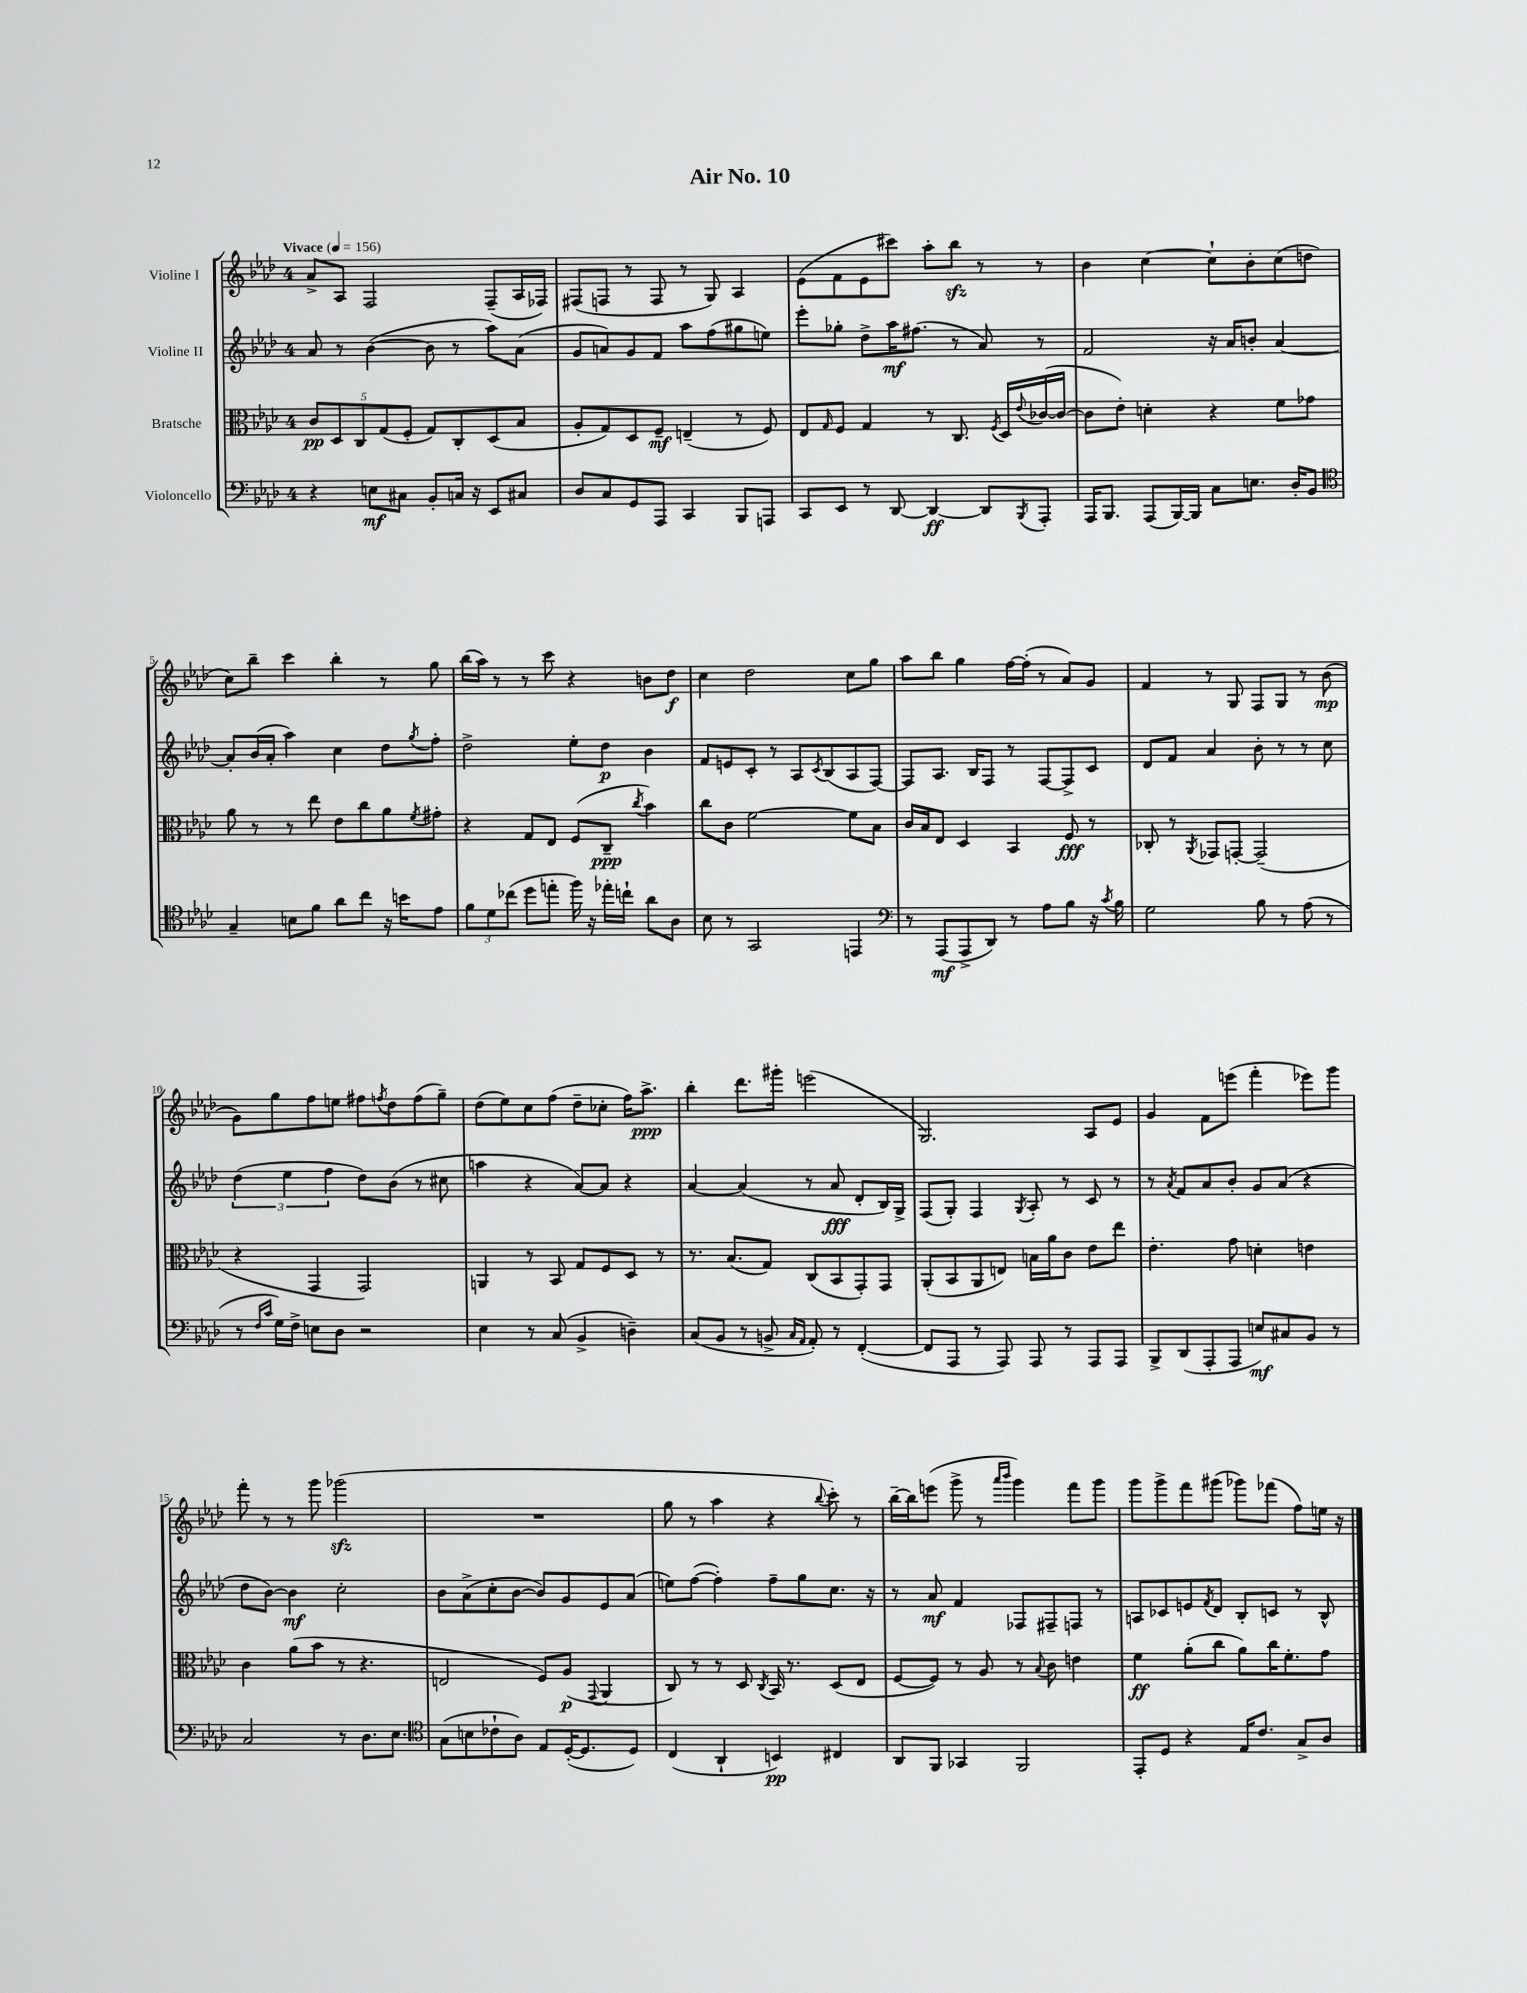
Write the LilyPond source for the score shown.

\header { title = "Air No. 10" }
<<
\new StaffGroup <<
\new Staff = "s0" \with { instrumentName = "Violine I" } {
    \clef treble \key aes \major \once \override Staff.TimeSignature.style = #'single-digit \time 4/4 \tempo "Vivace" 4 = 156
    aes'8-> aes8 f2 f8--( aes16 fes16) |
    fis8( f8 r8 f8 r8 g8) aes4 |
    ees'8( f'8 ees'8 cis'''8) aes''8-. bes''8\sfz r8 r8 |
    bes'4 c''4~ c''8-! bes'8-. c''8( d''8 |
    c''8) bes''8-- c'''4 bes''4-. r8 g''8 |
    bes''16( aes''16) r8 r8 c'''8 r4 b'8 des''8\f |
    c''4 des''2 c''8 g''8 |
    aes''8 bes''8 g''4 f''16~ f''16-.( r8 aes'8) g'8 |
    f'4 r8 g8 f8 g8 r8 bes'8\mp( |
    g'8) g''8 f''8 e''8 fis''8 \acciaccatura { f''8 } des''8 f''8( g''8--) |
    des''8( ees''8) c''8 f''8( des''8-- ces''8-. f''16) aes''8.->\ppp |
    bes''4-. des'''8. gis'''16-. e'''2( |
    g2.) aes8 ees'8 |
    g'4 f'8 e'''8( f'''4-. ees'''8) g'''8 |
    f'''8-. r8 r8 g'''8 ges'''2\sfz( |
    R1 |
    g''8 r8 aes''4 r4 \appoggiatura { bes''8 } c'''8-.) r8 |
    bes''16~-- bes''16 e'''8( g'''8-> r8 \grace { aes'''16 bes'''16 } g'''4) f'''8 g'''8 |
    g'''8 g'''8-> f'''8 gis'''8( ges'''8) fes'''8( f''8) e''16 r16 \bar "|." |
}
\new Staff = "s1" \with { instrumentName = "Violine II" } {
    \clef treble \key aes \major \once \override Staff.TimeSignature.style = #'single-digit \time 4/4
    aes'8 r8 bes'4~( bes'8 r8 aes''8) aes'8( |
    g'8 a'8) g'8 f'8 aes''8 f''8( gis''8 e''8) |
    ees'''8-. ges''8-. des''8-> aes''16\mf fis''8.( r8 aes'8) r8 |
    f'2 r16 aes'16 b'8-. aes'4~ |
    aes'8-. bes'16( aes'16-. aes''4) c''4 des''8 \acciaccatura { g''8 } f''8-. |
    des''2-> ees''8-. des''8\p bes'4 |
    f'8 e'8 c'8-. r8 aes8 \acciaccatura { c'8 } bes8( aes8 f8~) |
    f8 aes8. bes16 f8 r8 f8~ f8-> c'8 |
    des'8 f'8 aes'4 bes'8-. r8 r8 c''8 |
    \tuplet 3/2 { des''4( ees''4 f''4 } des''8) bes'8( r8 cis''8 |
    a''4 r4 aes'8~) aes'8 r4 |
    aes'4~ aes'4( r8 aes'8\fff des'8-. bes16) g16-> |
    f8( g8-.) f4 \acciaccatura { g8 } aes8-. r8 c'8 r8 |
    r8 \acciaccatura { aes'8 } f'8 aes'8 bes'8-. g'8 aes'8( r4 |
    des''8 bes'8~) bes'4\mf c''2-. |
    bes'8 aes'8->( c''8-. bes'8~ bes'8) g'8 ees'8 aes'8( |
    e''8) f''8~( f''4-.) f''8-- g''8 c''8. r16 |
    r8 aes'8\mf f'4 fes8 fis8-- f8 r8 |
    a8 ces'8 e'8 \acciaccatura { f'8 } des'8 bes8-. c'8 r8 bes8-^ \bar "|." |
}
\new Staff = "s2" \with { instrumentName = "Bratsche" } {
    \clef alto \key aes \major \once \override Staff.TimeSignature.style = #'single-digit \time 4/4
    \tuplet 5/4 { c'8\pp des8 c8 g8( f8-. } g8) c8-. des8( bes8 |
    aes8-. g8) des8 f8--\mf e4--( r8 f8) |
    ees8 \grace { g16 } f8 g4 r8 c8. \acciaccatura { f8 } des16 \appoggiatura { ees'8 } ces'16~( ces'16~ |
    ces'8 ees'8-.) d'4-. r4 f'8 ges'8 |
    aes'8 r8 r8 ees''8 ees'8 c''8 aes'8 \acciaccatura { f'8 } gis'8-. |
    r4 g8 ees8 f8( c8--\ppp \acciaccatura { c''8 } bes'4) |
    c''8 c'8 f'2~ f'8 bes8 |
    c'16 bes16 ees8 des4 bes,4 f8\fff r8 |
    ces8-. r8 \acciaccatura { aes,8 } ges,8 g,8~-. g,2--( |
    r4 g,4 g,2) |
    a,4 r8 bes,8 g8 f8 des8 r8 |
    r8. bes8.( g8) c8( bes,8 g,8-.) g,8 |
    aes,8-.( bes,8 aes,8 e8) b16 aes'16 c'8 ees'8 ees''8 |
    ees'4.-. g'8 d'4-. e'4 |
    c'4 aes'8( bes'8 r8 r4. |
    e2 f8) aes8\p( \appoggiatura { g,8 } aes,4 |
    c8) r8 r8 des8 \acciaccatura { c8 } bes,16 r8. des8( ees8 |
    f8~ f8) r8 aes8 r8 \appoggiatura { bes8 } c'8 e'4 |
    f'4\ff aes'8-.( c''8 aes'8) c''16 f'8.-. g'8 \bar "|." |
}
\new Staff = "s3" \with { instrumentName = "Violoncello" } {
    \clef bass \key aes \major \once \override Staff.TimeSignature.style = #'single-digit \time 4/4
    r4 e8\mf cis8 bes,8-. c16 r16 ees,8 cis8 |
    des8 c8 g,8 aes,,8 c,4 bes,,8 a,,8 |
    c,8 ees,8 r8 des,8~ des,4~\ff des,8 \acciaccatura { bes,,8 } aes,,8-. |
    aes,,16 bes,,8. aes,,8( bes,,16~) bes,,16 c8 e8. des16-. bes,8 |
    \clef tenor g4-- b8 f'8 aes'8 c''8 r16 b'16 ees'8 |
    \tuplet 3/2 { f'8 des'8 ces''8( } des''8 e''8-. f''16) r16 ees''16-. c''16-! aes'8 aes8 |
    bes8 r8 g,2 e,4 |
    \clef bass r8 aes,,8\mf( aes,,8-> des,8) r8 aes8 bes8 r16 \acciaccatura { c'8 } bes16 |
    g2 bes8 r8 aes8( r8 |
    r8 \grace { f16 c'16 } g16) f16-> e8 des8 r2 |
    ees4 r8 c8( bes,4-> d4--) |
    c8( bes,8 r8 b,8-> \grace { c16 aes,16 } aes,8-.) r8 f,4~-.( |
    f,8 aes,,8 r8 aes,,8) aes,,8 r8 aes,,8 aes,,8 |
    bes,,8-> des,8( aes,,8-. aes,,8 e8\mf) cis8 bes,8 r8 |
    c2 r8 des8. ees8. |
    \clef tenor g8( b8 ces'8-! aes8) ees8 des16~-.( des8. des8) |
    c4( aes,4-! b,4\pp) cis4 |
    aes,8 f,8 ges,4 f,2 |
    ees,8-. des8 r4 ees16 c'8. g8-> aes8 \bar "|." |
}
>>
>>
